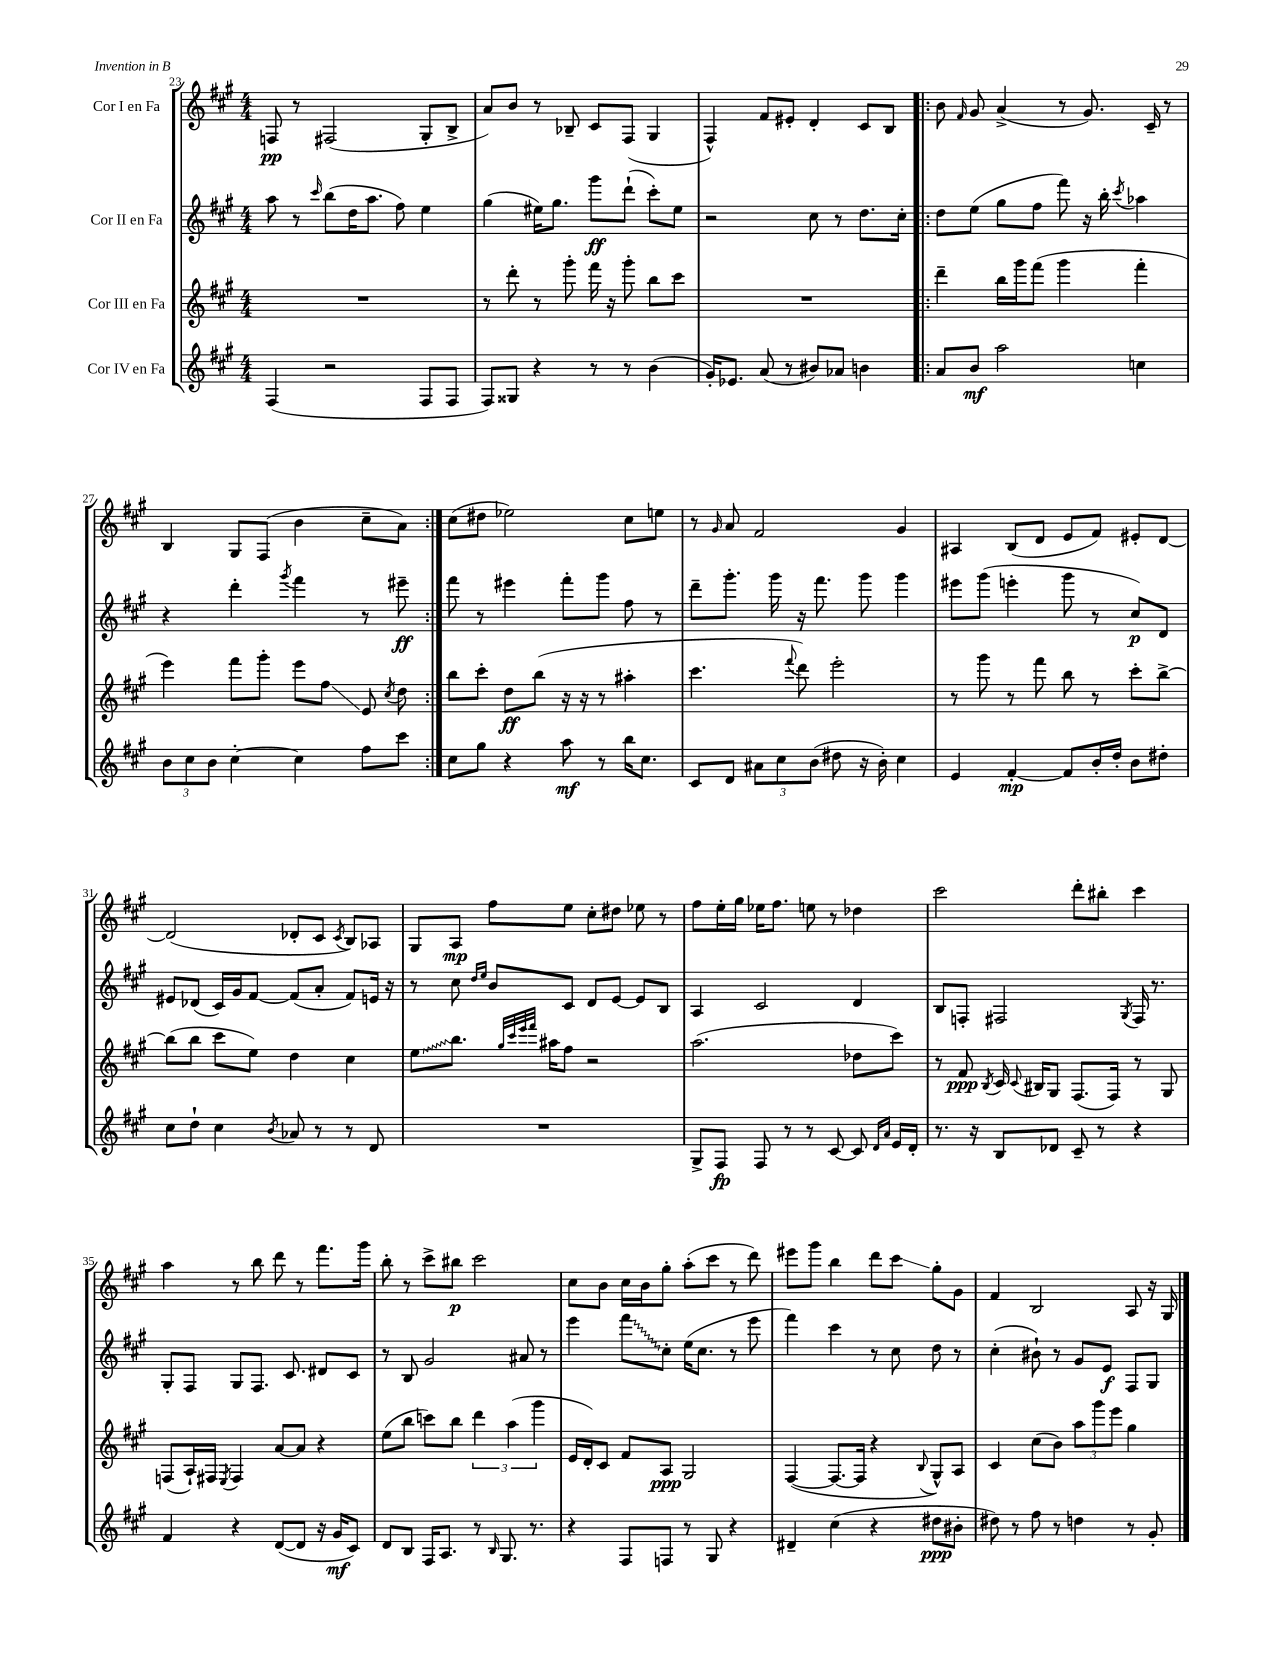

**kern	**kern	**kern	**kern
*staff4	*staff3	*staff2	*staff1
*clefG2	*clefG2	*clefG2	*clefG2
*k[f#c#g#]	*k[f#c#g#]	*k[f#c#g#]	*k[f#c#g#]
*M4/4	*M4/4	*M4/4	*M4/4
(4F#	1r	8aa	8F
.	.	8r	8r
.	.	16qqccc#	.
2r	.	(8bb	(2F#
.	.	16dd	.
.	.	8.aa	.
.	.	8ff#)	.
8F#	.	4ee	8G#'
8F#	.	.	8B^
=	=	=	=
8F#)	8r	(4gg#	8a)
8G##	8ddd'	.	8b
4r	8r	16ee#)	8r
.	.	8.gg#	.
.	8ggg#'	.	8B-~
8r	16fff#	8ggg#	8c#
.	16r	.	.
8r	8ggg#'	(8ddd`	(8F#
(4b	8bb	8ccc#')	4G#
.	8ccc#	8ee#	.
=	=	=	=
16g#')	1r	2r	4F#^^)
8.e-	.	.	.
(8a	.	.	8f#
8r	.	.	8e#'
8b#)	.	8cc#	4d'
8a-	.	8r	.
4b	.	8.dd	8c#
.	.	.	8B
.	.	16cc#'	.
=!|:	=!|:	=!|:	=!|:
8a	4ddd~	8dd	8b
.	.	.	16qqf#
8b	.	(8ee	8g#
2aa	16bb	8gg#	(4a^
.	16ggg#	.	.
.	(8fff#	8ff#	.
.	4ggg#	8fff#)	8r
.	.	16r	8.g#)
.	.	16bb'	.
.	.	8qccc#	.
4cc	4fff#'	4aa-	.
.	.	.	16c#~
.	.	.	8r
=	=	=	=
12b	4eee)	4r	4B
12cc#	.	.	.
12b	.	.	.
[4cc#'	8fff#	4ddd'	8G#
.	8ggg#'	.	(8F#
.	.	8qggg#	.
4cc#]	8eee	4fff#	4b
.	8ff#	.	.
8ff#	8e	8r	8cc#~
.	8qcc#	.	.
8ccc#	8dd	8eee#~	8a)
=:|!	=:|!	=:|!	=:|!
8cc#	8bb	8fff#	(8cc#
8gg#	8ccc#'	8r	8dd#
4r	8dd	4eee#	2ee-)
.	(8bb	.	.
8aa	16r	8fff#'	.
.	16r	.	.
8r	8r	8ggg#	.
16bb	4aa#'	8ff#	8cc#
8.cc#	.	.	.
.	.	8r	8ee
=	=	=	=
8c#	4.ccc#	8ddd~	8r
.	.	.	16qqg#
8d	.	8.ggg#'	8a
12a#	.	.	2f#
.	.	16ggg#	.
12cc#	.	.	.
.	8qqfff#	.	.
.	8ddd)	16r	.
(12b	.	.	.
.	.	8.fff#	.
8dd#	2eee'	.	.
16r	.	8ggg#	.
16b')	.	.	.
4cc#	.	4ggg#	4g#
=	=	=	=
4e	8r	8eee#	4A#
.	8ggg#	(8ggg#	.
[4f#'	8r	4eee'	(8B
.	8fff#	.	8d
8f#]	8bb	8ggg#	8e
16b'	8r	8r	8f#)
16dd'	.	.	.
8b	8ccc#'	8cc#)	8e#'
8dd#'	[8bb^	8d	[8d
=	=	=	=
8cc#	(8bb]	8e#	(2d]
8dd`	8bb	(8d-	.
4cc#	8ccc#	16c#)	.
.	.	16g#	.
.	8ee)	[8f#	.
8qb	.	.	.
8a-	4dd	(8f#]	8d-'
8r	.	8a'	8c#
.	.	.	8qc#
8r	4cc#	8f#)	8B)
8d	.	16e	8A-
.	.	16r	.
=	=	=	=
1r	8ee	8r	8G#
.	8.bb	8cc#	8A
.	.	16qqdd	.
.	.	16qqee	.
.	.	8b	8ff#
.	32qqgg#	.	.
.	32qqccc#	.	.
.	32qqeee	.	.
.	32qqfff#	.	.
.	16aa#	.	.
.	8ff#	8c#	8ee
.	2r	8d	8cc#'
.	.	[8e	8dd#
.	.	8e]	8ee-
.	.	8B	8r
=	=	=	=
8G#^	(2.aa	4A	8ff#
8F#	.	.	16ee'
.	.	.	16gg#
8F#	.	2c#	16ee-
.	.	.	8.ff#
8r	.	.	.
8r	.	.	8ee
[8c#	.	.	8r
8c#]	8dd-	4d	4dd-
16qqd	.	.	.
16qqa	.	.	.
16e	8ccc#)	.	.
16d'	.	.	.
=	=	=	=
8.r	8r	8B	2ccc#
.	8f#	8F'	.
16r	.	.	.
.	8qB	.	.
8B	16c#	2F#	.
.	8qqc#	.	.
.	16B#	.	.
8d-	8G#	.	.
8c#~	(8.F#	.	8ddd'
8r	.	.	8bb#'
.	16F#)	.	.
.	.	8qG#	.
4r	8r	16F#	4ccc#
.	.	8.r	.
.	8G#	.	.
=	=	=	=
4f#	(8F	8G#'	4aa
.	16A`)	8F#	.
.	16F#	.	.
.	8qE	.	.
4r	4F#	8G#	8r
.	.	8.F#	8bb
([8d	[8a	.	8ddd
.	.	8.c#	.
8d]	8a]	.	8r
16r	4r	8d#	8.fff#
16g#	.	.	.
8c#)	.	8c#	.
.	.	.	16ggg#
=	=	=	=
8d	(8ee	8r	8bb'
8B	8bb	8B	8r
16F#	8ccc)	2g#	8ccc#^
8.A	.	.	.
.	8bb	.	8bb#
8r	6ddd	.	2ccc#
16qqB	.	.	.
8.G#	.	.	.
.	(6aa	.	.
.	.	8a#	.
8.r	.	.	.
.	6ggg#	.	.
.	.	8r	.
=	=	=	=
4r	16e	4eee	8cc#
.	16d')	.	.
.	8c#	.	8b
8F#	8f#	8fff#	16cc#
.	.	.	16b
8F	8A	8cc#'	8gg#'
8r	2G#	(16ee	(8aa'
.	.	8.cc#	.
8G#	.	.	8ccc#
4r	.	8r	8r
.	.	8eee	8ddd)
=	=	=	=
4d#~	([4F#	4fff#)	8eee#
.	.	.	8ggg#
(4cc#	8.F#_	4ccc#	4bb
.	16F#]	.	.
4r	4r	8r	8ddd
.	.	8cc#	8ccc#
.	8qqB	.	.
8dd#	8G#^^)	8dd	8gg#'
8b#'	8A	8r	8g#
=	=	=	=
8dd#)	4c#	(4cc#'	4f#
8r	.	.	.
8ff#	(8cc#	8b#`)	2B
8r	8b)	8r	.
4dd	12aa	8g#	.
.	12ggg#	.	.
.	.	8e	.
.	12eee	.	.
8r	4gg#	8F#	8A
8g#'	.	8G#	16r
.	.	.	16G#
==	==	==	==
*-	*-	*-	*-
